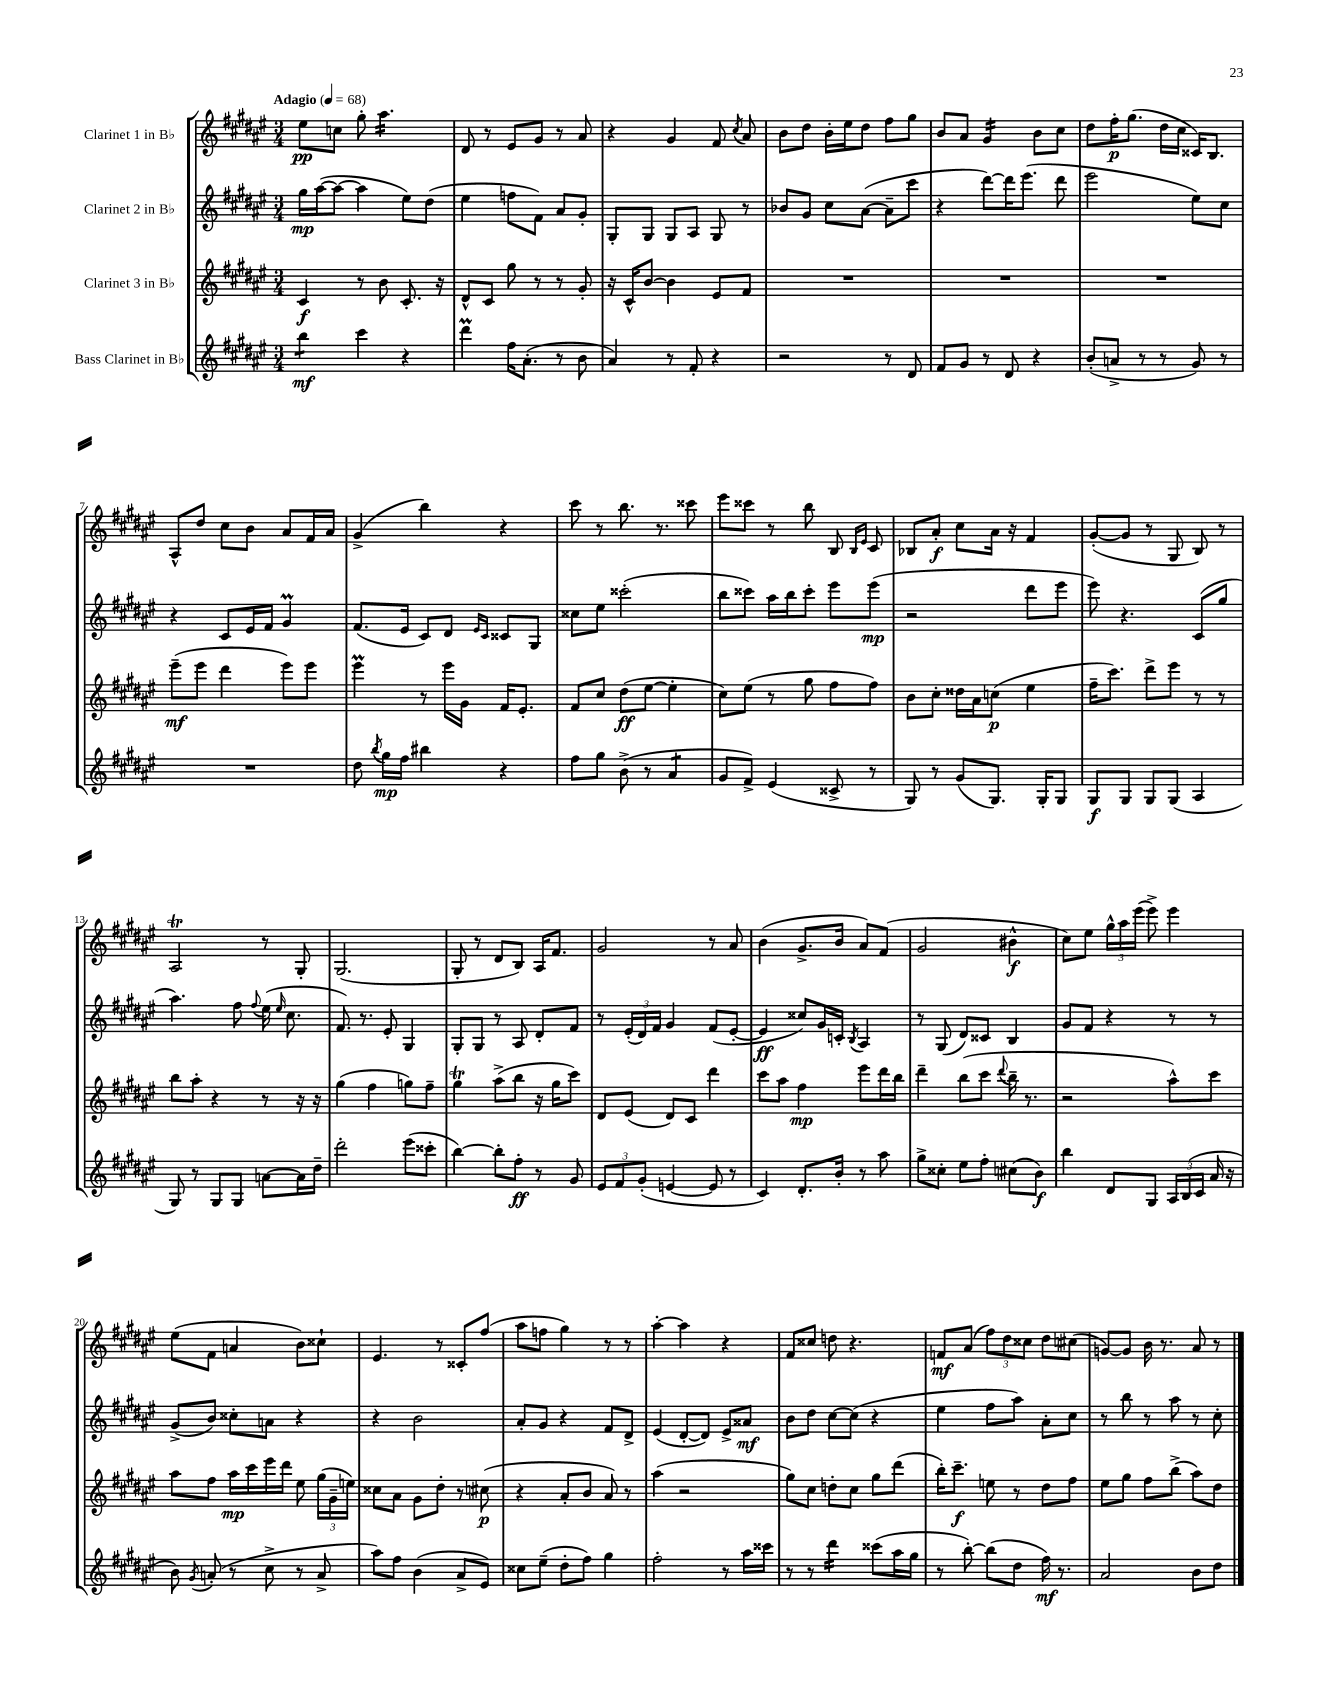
<<
\new StaffGroup <<
\new Staff = "s0" \with { instrumentName = "Clarinet 1 in Bb" } {
    \clef treble \key fis \major \numericTimeSignature \time 3/4 \tempo "Adagio" 4 = 68
    \autoBeamOff eis''8[\pp c''8] gis''8-. ais''4.:16 |
    dis'8 r8 eis'8[ gis'8] r8 ais'8 |
    r4 gis'4 fis'8 \acciaccatura { cis''8 } ais'8 |
    b'8[ dis''8] b'16[-. eis''16 dis''8] fis''8[ gis''8] |
    b'8[ ais'8] gis'4:16 b'8[ cis''8] |
    dis''8[ fis''16-.\p gis''8.]( dis''16[ cis''16] cisis'16[) b8.] |
    ais8[-^ dis''8] cis''8[ b'8] ais'8[ fis'16 ais'16] |
    gis'4->( b''4) r4 |
    cis'''8 r8 b''8. r8. cisis'''8 |
    eis'''8[ cisis'''8] r8 b''8 b8 \grace { b16[ eis'16] } cis'8 |
    bes8[ ais'8]-.\f cis''8[ ais'16] r16 fis'4 |
    gis'8[~-.( gis'8] r8 gis8 b8) r8 |
    ais2\trill r8 gis8-. |
    gis2.( |
    gis8-. r8 dis'8[ b8]) ais16[ fis'8.] |
    gis'2 r8 ais'8 |
    b'4( gis'8.[-> b'16] ais'8[) fis'8]( |
    gis'2 bis'4-^\f |
    cis''8[) eis''8] \tuplet 3/2 { gis''16[-^ ais''16 eis'''16]( } eis'''8->) eis'''4 |
    eis''8[( fis'8] a'4 b'8[) cisis''8]-! |
    eis'4. r8 cisis'8[-. fis''8]( |
    ais''8[ f''8] gis''4) r8 r8 |
    ais''4~-. ais''4 r4 |
    fis'8[ cisis''8] d''8 r4. |
    f'8[\mf ais'8]( \tuplet 3/2 { fis''8[) dis''8 cisis''8] } dis''8[ cis''8]( |
    g'8[~) g'8] b'16 r8. ais'8 r8 \bar "|." |
}
\new Staff = "s1" \with { instrumentName = "Clarinet 2 in Bb" } {
    \clef treble \key fis \major \numericTimeSignature \time 3/4
    \autoBeamOff gis''16[\mp ais''16~( ais''8]~ ais''4 eis''8[) dis''8]( |
    eis''4 f''8[ fis'8]) ais'8[ gis'8]-. |
    gis8[-. gis8] gis8[ ais8] gis8 r8 |
    bes'8[ gis'8] cis''8[ ais'8]~( ais'8[-- cis'''8] |
    r4 dis'''8[~) dis'''16 eis'''8.]( dis'''8 |
    eis'''2 eis''8[) cis''8] |
    r4 cis'8[ eis'16 fis'16] gis'4\prall |
    fis'8.[( eis'16] cis'8[) dis'8] \grace { eis'16[ cis'16] } cisis'8[ gis8] |
    cisis''8[ eis''8] cisis'''2-.( |
    b''8[ cisis'''8]) ais''16[ b''16 cisis'''8]-. eis'''8[ eis'''8]\mp( |
    r2 dis'''8[ eis'''8] |
    eis'''8) r4. cis'8[( gis''8] |
    ais''4.) fis''8 \appoggiatura { fis''8 } eis''16( \grace { eis''16 } cis''8. |
    fis'8.) r8. eis'8-. gis4 |
    gis8[-. gis8] r8 ais8 dis'8[-. fis'8] |
    r8 \tuplet 3/2 { eis'16[-.( dis'16) fis'16] } gis'4 fis'8[( eis'8]~-. |
    eis'4\ff cisis''8[) gis'16 c'16]-. \acciaccatura { b8 } ais4 |
    r8 gis8( dis'8[) cisis'8] b4 |
    gis'8[ fis'8] r4 r8 r8 |
    gis'8[->( b'8]) cisis''8[-. a'8] r4 |
    r4 b'2 |
    ais'8[-. gis'8] r4 fis'8[ dis'8]-> |
    eis'4( dis'8[~-. dis'8]) eis'8[-> aisis'8]\mf |
    b'8[ dis''8] cis''8[~ cis''8]( r4 |
    eis''4 fis''8[ ais''8]) ais'8[-. cis''8] |
    r8 b''8 r8 ais''8 r8 cis''8-. \bar "|." |
}
\new Staff = "s2" \with { instrumentName = "Clarinet 3 in Bb" } {
    \clef treble \key fis \major \numericTimeSignature \time 3/4
    \autoBeamOff cis'4\f r8 b'8 cis'8.-. r16 |
    dis'8[-^ cis'8] gis''8 r8 r8 gis'8-. |
    r16 cis'16[-^ b'8]~ b'4 eis'8[ fis'8] |
    R2. |
    R2. |
    R2. |
    eis'''8[--\mf( eis'''8] dis'''4 eis'''8[) eis'''8] |
    eis'''4\prall r8 eis'''16[ gis'16] fis'16[ eis'8.]-. |
    fis'8[ cis''8] dis''8[\ff( eis''8]~ eis''4-. |
    cis''8[) eis''8]( r8 gis''8 fis''8[ fis''8]) |
    b'8[ cis''8]-. disis''16[ ais'16 c''8]\p( eis''4 |
    fis''16[-- cis'''8.]) dis'''8[-> eis'''8] r8 r8 |
    b''8[ ais''8]-. r4 r8 r16 r16 |
    gis''4( fis''4 g''8[) fis''8]-- |
    gis''4\trill ais''8[->( b''8] r16 gis''16[ cis'''8]) |
    dis'8[ eis'8]( dis'8[) cis'8] dis'''4 |
    cis'''8[ ais''8] fis''4\mp eis'''8[ dis'''16 b''16] |
    dis'''4-- b''8[( cis'''8] \appoggiatura { dis'''8 } b''16-- r8. |
    r2 ais''8[-^) cis'''8] |
    ais''8[ fis''8] ais''16[\mp cis'''16 eis'''16 dis'''16] eis''8 \tuplet 3/2 { gis''16[( gis'16-- e''16]) } |
    cisis''8[ ais'8] gis'8[ dis''8]-. r8 cis''8\p( |
    r4 ais'8[-. b'8] ais'8) r8 |
    ais''4( r2 |
    gis''8[) cis''8] d''8[-. cis''8] gis''8[ dis'''8]( |
    b''16[-.) cis'''8.]--\f e''8 r8 dis''8[ fis''8] |
    eis''8[ gis''8] fis''8[ b''8]->( ais''8[) dis''8] \bar "|." |
}
\new Staff = "s3" \with { instrumentName = "Bass Clarinet in Bb" } {
    \clef treble \key fis \major \numericTimeSignature \time 3/4
    \autoBeamOff b''4:8\mf cis'''4 r4 |
    dis'''4\prall fis''16[ ais'8.]-.( r8 b'8 |
    ais'4) r8 fis'8-. r4 |
    r2 r8 dis'8 |
    fis'8[ gis'8] r8 dis'8 r4 |
    b'8[-.( a'8]-> r8 r8 gis'8) r8 |
    R2. |
    dis''8 \acciaccatura { b''8 } gis''16[\mp fis''16] bis''4 r4 |
    fis''8[ gis''8] b'8->( r8 ais'4:8 |
    gis'8[ fis'8]->) eis'4( cisis'8-> r8 |
    gis8) r8 gis'8[( gis8.]) gis16[-. gis8] |
    gis8[\f gis8] gis8[ gis8]( ais4 |
    gis8) r8 gis8[ gis8] a'8[~ a'16 dis''16]-- |
    dis'''2-. eis'''8[( cisis'''8]-. |
    b''4~) b''8[-. fis''8]-.\ff r8 gis'8 |
    \tuplet 3/2 { eis'8[ fis'8 gis'8]-.( } e'4~ e'8 r8 |
    cis'4) dis'8.[-. b'16]-. r8 ais''8 |
    gis''8[-> cisis''8]-. eis''8[ fis''8]-. cis''8[( b'8]\f) |
    b''4 dis'8[ gis8] \tuplet 3/2 { ais16[ b16( cis'16] } ais'16 r16 |
    b'8) \acciaccatura { gis'8 } a'8-.( r8 cis''8-> r8 a'8-> |
    ais''8[) fis''8] b'4( ais'8[-> eis'8]) |
    cisis''8[ eis''8]--( dis''8[-. fis''8]) gis''4 |
    fis''2-. r8 ais''16[ cisis'''16] |
    r8 r8 dis'''4:16 cisis'''8[( ais''16 gis''16] |
    r8 b''8~-.) b''8[( dis''8] fis''16\mf) r8. |
    ais'2 b'8[ dis''8] \bar "|." |
}
>>
>>
